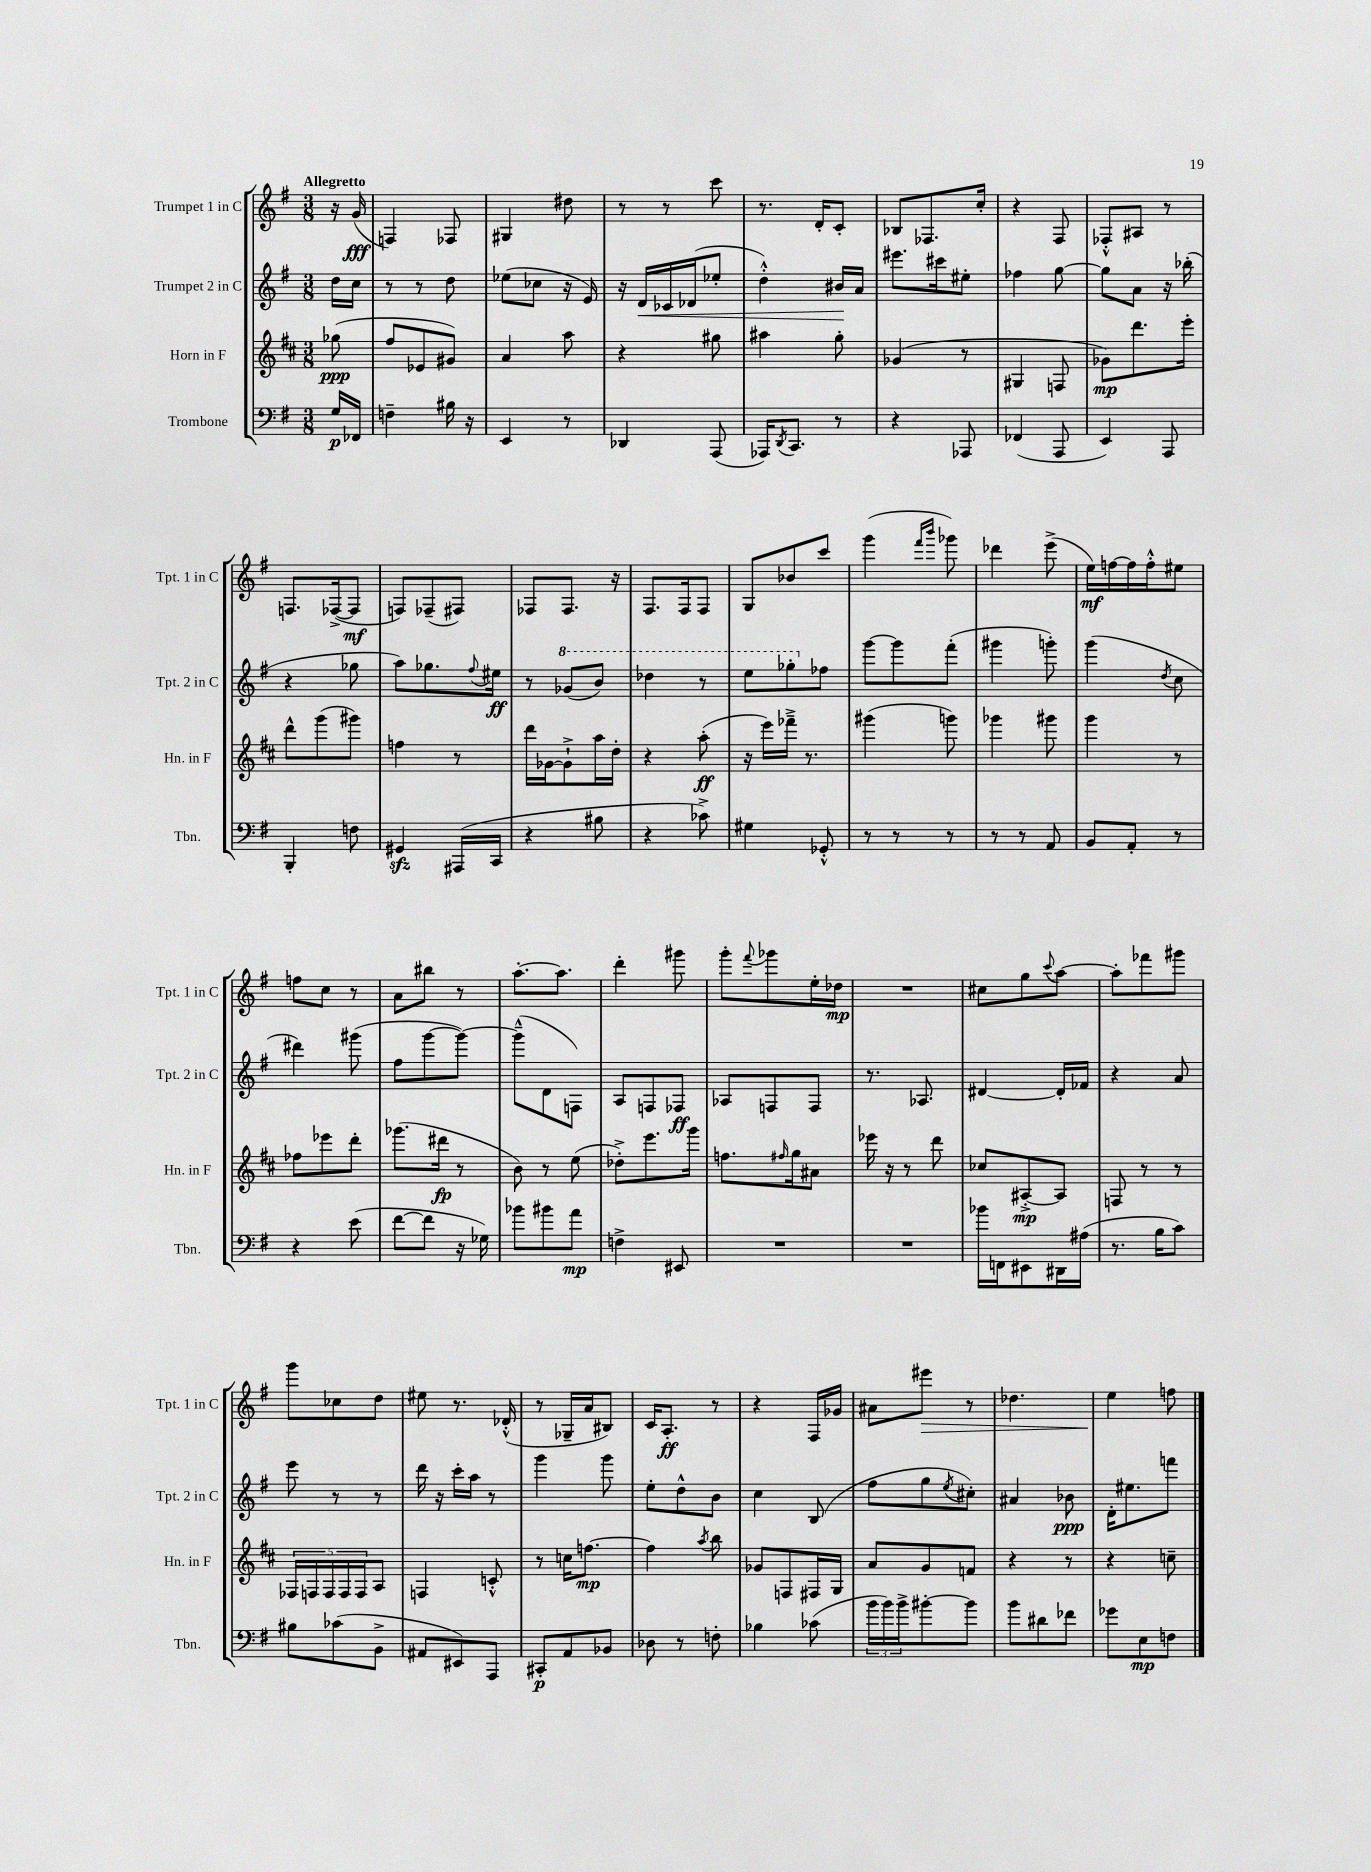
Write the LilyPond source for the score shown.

<<
\new StaffGroup <<
\new Staff = "s0" \with { instrumentName = "Trumpet 1 in C" shortInstrumentName = "Tpt. 1 in C" } {
    \clef treble \key g \major \numericTimeSignature \time 3/8 \partial 8 \tempo "Allegretto"
    r16 g'16\fff( |
    f4) fes8 |
    gis4 dis''8 |
    r8 r8 c'''8 |
    r8. d'16-. c'8-. |
    bes8 fes8. c''16-. |
    r4 fis8 |
    fes8-.-^ ais8 r8 |
    f8. fes16~->( fes8\mf |
    f8) fes8--( fis8) |
    fes8 fes8. r16 |
    fis8. fis16 fis8 |
    g8 bes'8 c'''8 |
    g'''4( \grace { fis'''16 b'''16 } ges'''8) |
    des'''4 e'''8->( |
    e''16\mf) f''16~ f''16 f''16-.-^ eis''8 |
    f''8 c''8 r8 |
    a'8 bis''8 r8 |
    a''8.~-. a''8. |
    d'''4-. gis'''8 |
    g'''8-. \appoggiatura { fis'''8 } ges'''8 e''16-. des''16\mp |
    R4. |
    cis''8 g''8 \appoggiatura { c'''8 } a''8~ |
    a''8-. fes'''8 gis'''8 |
    g'''8 ces''8 d''8 |
    eis''8 r8. des'16-.-^( |
    r8 ges16-- a'16 bis8) |
    c'16 a8.-.\ff r8 |
    r4 fis16 ges'16 |
    ais'8 eis'''8\> r8 |
    des''4. |
    e''4\! f''8 \bar "|." |
}
\new Staff = "s1" \with { instrumentName = "Trumpet 2 in C" shortInstrumentName = "Tpt. 2 in C" } {
    \clef treble \key g \major \numericTimeSignature \time 3/8 \partial 8
    d''16 c''16 |
    r8 r8 d''8 |
    ees''8( ces''8 r16 e'16) |
    r16 d'16\< ces'16 des'16( ees''8-. |
    d''4-.-^) bis'16\! a'16 |
    eis'''8. cis'''16 eis''8-. |
    fes''4 g''8~ |
    g''8 a'8 r16 bes''16-.( |
    r4 ges''8 |
    a''8) ges''8. \appoggiatura { fis''8 } eis''16\ff |
    r8 \ottava #1 ges''8( b''8) |
    des'''4 r8 |
    e'''8 ges'''8-. \ottava #0 fes''8 |
    g'''8~ g'''8 fis'''8-.( |
    gis'''4 g'''8-.) |
    g'''4( \acciaccatura { d''8 } c''8 |
    dis'''4) gis'''8( |
    fis''8 g'''8~ g'''8~) |
    g'''8---^( d'8 f8) |
    a8 f8 fes8\ff |
    aes8 f8 f8 |
    r8. aes8. |
    dis'4~ dis'16-. fes'16 |
    r4 a'8 |
    e'''8 r8 r8 |
    d'''16 r16 c'''16-. a''16 r8 |
    g'''4 g'''8 |
    e''8-. d''8-^ b'8 |
    c''4 b8( |
    fis''8 g''8 \acciaccatura { e''8 } cis''8-.) |
    ais'4 bes'8\ppp |
    d'16-. eis''8. f'''8 \bar "|." |
}
\new Staff = "s2" \with { instrumentName = "Horn in F" shortInstrumentName = "Hn. in F" } {
    \clef treble \key d \major \numericTimeSignature \time 3/8 \partial 8
    ges''8\ppp( |
    fis''8 ees'8 gis'8) |
    a'4 a''8 |
    r4 gis''8 |
    ais''4 g''8-. |
    ges'4( r8 |
    gis4 f8 |
    ges'8\mp) d'''8. e'''16-. |
    d'''8-^ g'''8( gis'''8) |
    f''4 r8 |
    d'''16 ges'16~ ges'8-!-> a''16 d''16-. |
    r4 a''8-.\ff( |
    r16 e'''16) fes'''16---> r8. |
    gis'''4( g'''8) |
    ges'''4 gis'''8 |
    g'''4 r8 |
    fes''8 ees'''8 d'''8-. |
    ges'''8.( dis'''16\fp r8 |
    b'8) r8 e''8( |
    des''8-.->) e'''8. g'''16 |
    f''8. \grace { fis''16 } g''16 ais'8 |
    ees'''16 r16 r8 d'''8 |
    ces''8 ais8~-.->\mp ais8 |
    f8 r8 r8 |
    \tuplet 5/4 { fes16 f16 f16 f16 f16 } a8 |
    f4 c'8-.-^ |
    r8 c''16 f''8.~\mp |
    f''4 \acciaccatura { a''8 } b''8 |
    ges'8 f8 fis16 g16 |
    a'8 g'8 f'8 |
    r4 r8 |
    r4 c''8-- \bar "|." |
}
\new Staff = "s3" \with { instrumentName = "Trombone" shortInstrumentName = "Tbn." } {
    \clef bass \key g \major \numericTimeSignature \time 3/8 \partial 8
    g16\p fes,16 |
    f4-- bis16 r16 |
    e,4 r8 |
    des,4 a,,8( |
    aes,,16) \acciaccatura { d,8 } c,8. r8 |
    r4 aes,,8 |
    fes,4( a,,8 |
    e,4) a,,8 |
    b,,4-. f8 |
    gis,4\sfz ais,,16( c,16 |
    r4 bis8 |
    r4 ces'8->) |
    gis4 ges,8-.-^ |
    r8 r8 r8 |
    r8 r8 a,8 |
    b,8 a,8-. r8 |
    r4 e'8( |
    fis'8~ fis'8 r16 ges16) |
    bes'8 bis'8 a'8\mp |
    f4-> eis,8 |
    R4. |
    R4. |
    bes'16 f,16 eis,8 dis,16 ais16( |
    r8. b16 c'8) |
    bis8 ces'8( b,8-> |
    ais,8 eis,8) a,,8 |
    cis,8-.\p a,8 bes,8 |
    des8 r8 f8-. |
    bes4 ces'8( |
    \tuplet 3/2 { b'16 b'16) b'16-> } bis'8~-. bis'8 |
    b'8 dis'8 fes'8 |
    ges'8 e8\mp f8 \bar "|." |
}
>>
>>
\layout { \context { \Score \remove "Bar_number_engraver" } }
